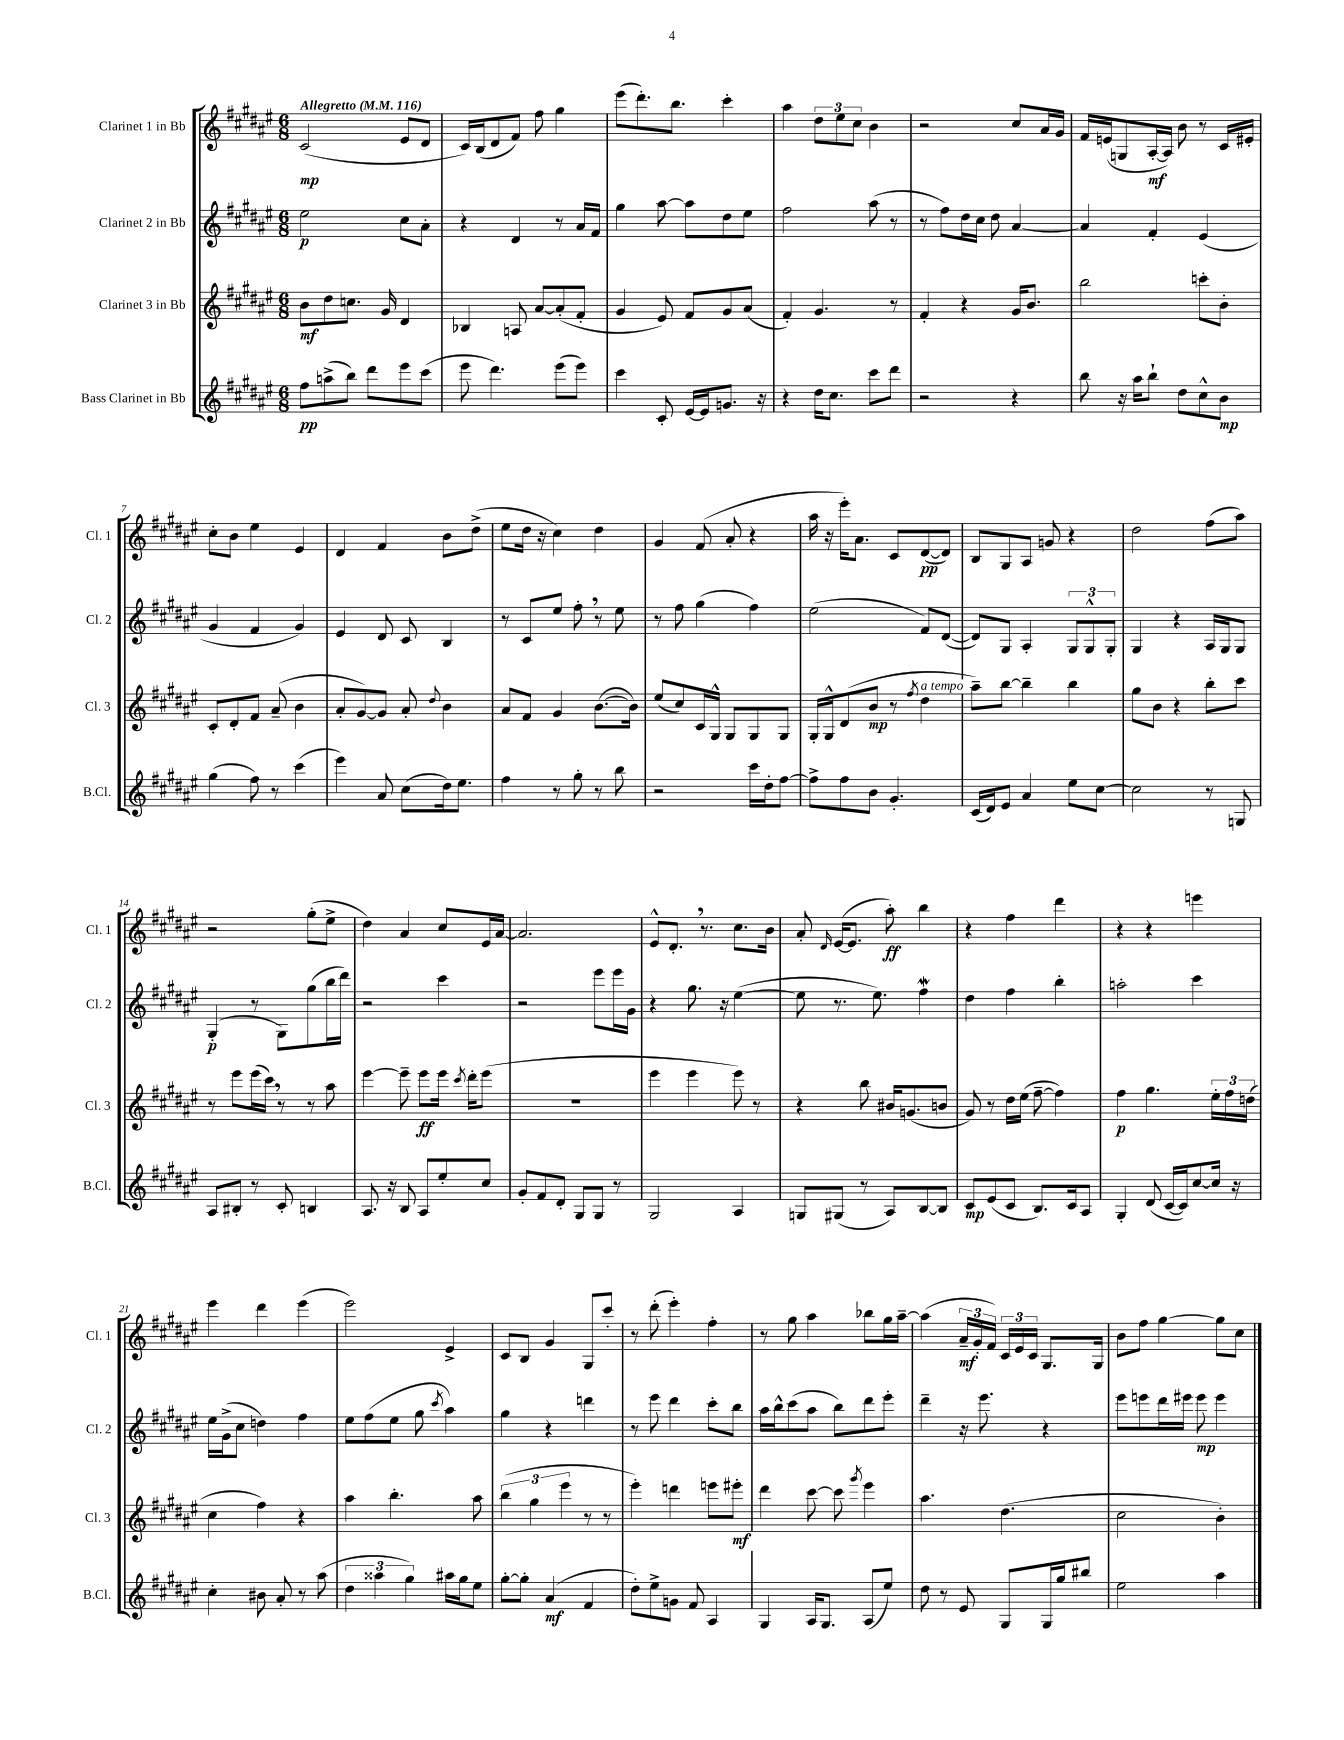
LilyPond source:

<<
\new StaffGroup <<
\new Staff = "s0" \with { instrumentName = "Clarinet 1 in Bb" shortInstrumentName = "Cl. 1" } {
    \clef treble \key fis \major \numericTimeSignature \time 6/8 \tempo "Allegretto" 4 = 116
    \autoBeamOff cis'2\mp( eis'8[ dis'8] |
    cis'16[) b16( dis'8 fis'8]) fis''8 gis''4 |
    eis'''8[( dis'''8.-.) b''8.] cis'''4-. |
    ais''4 \tuplet 3/2 { dis''8[ eis''8 cis''8] } b'4 |
    r2 cis''8[ ais'16 gis'16] |
    fis'16[ e'16( g8 ais16~-.\mf ais16]) b'8 r8 cis'16[ eis'16]-. |
    cis''8[-. b'8] eis''4 eis'4 |
    dis'4 fis'4 b'8[ dis''8]->( |
    eis''8[ dis''16] r16 cis''4) dis''4 |
    gis'4 fis'8( ais'8-. r4 |
    ais''16 r16 eis'''16[-.) ais'8.] cis'8[ dis'8~\pp( dis'8]) |
    b8[ gis8 ais8] g'8 r4 |
    dis''2 fis''8[( ais''8]) |
    r2 gis''8[-.( eis''8]-> |
    dis''4) ais'4 cis''8[ eis'16 ais'16]~ |
    ais'2. |
    eis'8[-^ dis'8.]-. \breathe r8. cis''8.[ b'16] |
    ais'8-. \grace { dis'16 } eis'16[~( eis'8.] ais''8-.\ff) b''4 |
    r4 fis''4 dis'''4 |
    r4 r4 e'''4 |
    eis'''4 dis'''4 eis'''4( |
    eis'''2) eis'4-> |
    cis'8[ b8] gis'4 gis8[ cis'''8]-. |
    r8 dis'''8-.( eis'''4-.) fis''4-. |
    r8 gis''8 ais''4 bes''8[ gis''16 ais''16]~-- |
    ais''4( \tuplet 3/2 { ais'16[--\mf gis'16-. fis'16]) } \tuplet 3/2 { cis'16[ eis'16 cis'16] } gis8.[ gis16] |
    b'8[ fis''8] gis''4~ gis''8[ cis''8] \bar "|." |
}
\new Staff = "s1" \with { instrumentName = "Clarinet 2 in Bb" shortInstrumentName = "Cl. 2" } {
    \clef treble \key fis \major \numericTimeSignature \time 6/8
    \autoBeamOff eis''2\p cis''8[ ais'8]-. |
    r4 dis'4 r8 ais'16[ fis'16] |
    gis''4 ais''8~ ais''8[ dis''8 eis''8] |
    fis''2 ais''8( r8 |
    r8 fis''8[) dis''16 cis''16] dis''8 ais'4~ |
    ais'4 fis'4-. eis'4( |
    gis'4 fis'4 gis'4) |
    eis'4 dis'8 cis'8 b4 |
    r8 cis'8[ eis''8] fis''8-. \breathe r8 eis''8 |
    r8 fis''8 gis''4( fis''4) |
    eis''2( fis'8[) dis'8]~( |
    dis'8[) gis8] ais4-. \tuplet 3/2 { gis8[ gis8-^ gis8]-. } |
    gis4 r4 ais16[ gis16 gis8] |
    gis4-.\p( r8 gis8[) gis''8( b''16 dis'''16]) |
    r2 cis'''4 |
    r2 eis'''8[ eis'''16 gis'16] |
    r4 gis''8. r16 eis''4~( |
    eis''8 r8. eis''8.) fis''4\mordent |
    dis''4 fis''4 b''4-. |
    a''2-. cis'''4 |
    eis''16[ gis'16->( cis''8] d''4) fis''4 |
    eis''8[ fis''8( eis''8] gis''8 \acciaccatura { cis'''8 } ais''4) |
    gis''4 r4 d'''4 |
    r8 eis'''8 dis'''4 cis'''8[-. b''8] |
    ais''16[ b''16-^ cis'''8( ais''8] b''8[) dis'''8 eis'''8]-. |
    dis'''4-- r16 eis'''8. r4 |
    eis'''8[ e'''8 dis'''16 eis'''16] eis'''8\mp eis'''4 \bar "|." |
}
\new Staff = "s2" \with { instrumentName = "Clarinet 3 in Bb" shortInstrumentName = "Cl. 3" } {
    \clef treble \key fis \major \numericTimeSignature \time 6/8
    \autoBeamOff b'8[\mf dis''8 c''8.] gis'16 dis'4 |
    bes4 a8 ais'8[~ ais'8-.( fis'8]-. |
    gis'4 eis'8) fis'8[ gis'8 ais'8]( |
    fis'4-.) gis'4. r8 |
    fis'4-. r4 gis'16[ b'8.] |
    b''2 c'''8[-. b'8]-. |
    cis'8[-. dis'8-. fis'8] ais'8--( b'4 |
    ais'8[-. gis'8~) gis'8] ais'8-. \appoggiatura { dis''8 } b'4 |
    ais'8[ fis'8] gis'4 b'8.[~( b'16]) |
    eis''8[( cis''8) cis'16 gis16]-^ gis8[ gis8 gis8] |
    gis16[-. gis16-^ dis'8( b'8]\mp r8 \acciaccatura { fis''8 } dis''4^\markup { \italic "a tempo" } |
    ais''8[--) b''8]~ b''4-- b''4 |
    gis''8[ b'8] r4 b''8[-. cis'''8] |
    r8 eis'''8[ eis'''16( cis'''16]) \breathe r8 r8 ais''8 |
    eis'''4~ eis'''8-- eis'''8[\ff eis'''16] \acciaccatura { cis'''8 } dis'''16[-. eis'''8]( |
    R2. |
    eis'''4 eis'''4 eis'''8) r8 |
    r4 b''8 bis'16[ g'8.( b'8] |
    gis'8) r8 dis''16[ eis''16]( fis''8~-- fis''4) |
    fis''4\p gis''4. \tuplet 3/2 { eis''16[-. fis''16 d''16]( } |
    cis''4 fis''4) r4 |
    ais''4 b''4.-. ais''8 |
    \tuplet 3/2 { b''4( gis''4 eis'''4 } r8 r8 |
    eis'''4-.) d'''4 e'''8[ eis'''8]-.\mf |
    dis'''4 cis'''8~ cis'''8 \acciaccatura { gis'''8 } eis'''4 |
    ais''4. dis''4.( |
    cis''2 b'4-.) \bar "|." |
}
\new Staff = "s3" \with { instrumentName = "Bass Clarinet in Bb" shortInstrumentName = "B.Cl." } {
    \clef treble \key fis \major \numericTimeSignature \time 6/8
    \autoBeamOff fis''8[\pp a''8->( b''8]) dis'''8[ eis'''8 cis'''8]( |
    eis'''8 dis'''4.) eis'''8[( eis'''8]) |
    cis'''4 cis'8-. eis'16[~ eis'16 g'8.] r16 |
    r4 dis''16[ cis''8.] cis'''8[ dis'''8] |
    r2 r4 |
    b''8 r16 ais''16[ b''8]-! dis''8[ cis''8-^ b'8]\mp |
    gis''4( fis''8) r8 cis'''4( |
    eis'''4) ais'8 cis''8[( dis''16) eis''8.] |
    fis''4 r8 gis''8-. r8 b''8 |
    r2 cis'''16[ dis''16-. fis''8]~ |
    fis''8[-> fis''8 b'8] gis'4.-. |
    cis'16[( dis'16) eis'8] ais'4 eis''8[ cis''8]~ |
    cis''2 r8 g8 |
    ais8[ bis8]-. r8 cis'8-. b4 |
    ais8. r16 b8 ais8[ eis''8-. cis''8] |
    gis'8[-. fis'8 dis'8]-. gis8[ gis8] r8 |
    gis2 ais4 |
    g8[ gis8]( r8 ais8[) b8~ b8] |
    cis'8[\mp eis'8( cis'8] b8.[) cis'16 ais8] |
    gis4-. dis'8( cis'16[~ cis'16) cis''8~ cis''16] r16 |
    cis''4-. bis'8 ais'8-. r8 ais''8( |
    \tuplet 3/2 { dis''4 aisis''4 gis''4) } ais''16[ gis''16 eis''8] |
    gis''8[~-. gis''8]-. ais'4\mf( fis'4 |
    dis''8[-.) eis''8-> g'8] fis'8 ais4 |
    gis4 ais16[ gis8.] ais8[( eis''8]) |
    dis''8 r8 eis'8 gis8[ gis16 gis''16 bis''8] |
    eis''2 ais''4 \bar "|." |
}
>>
>>
